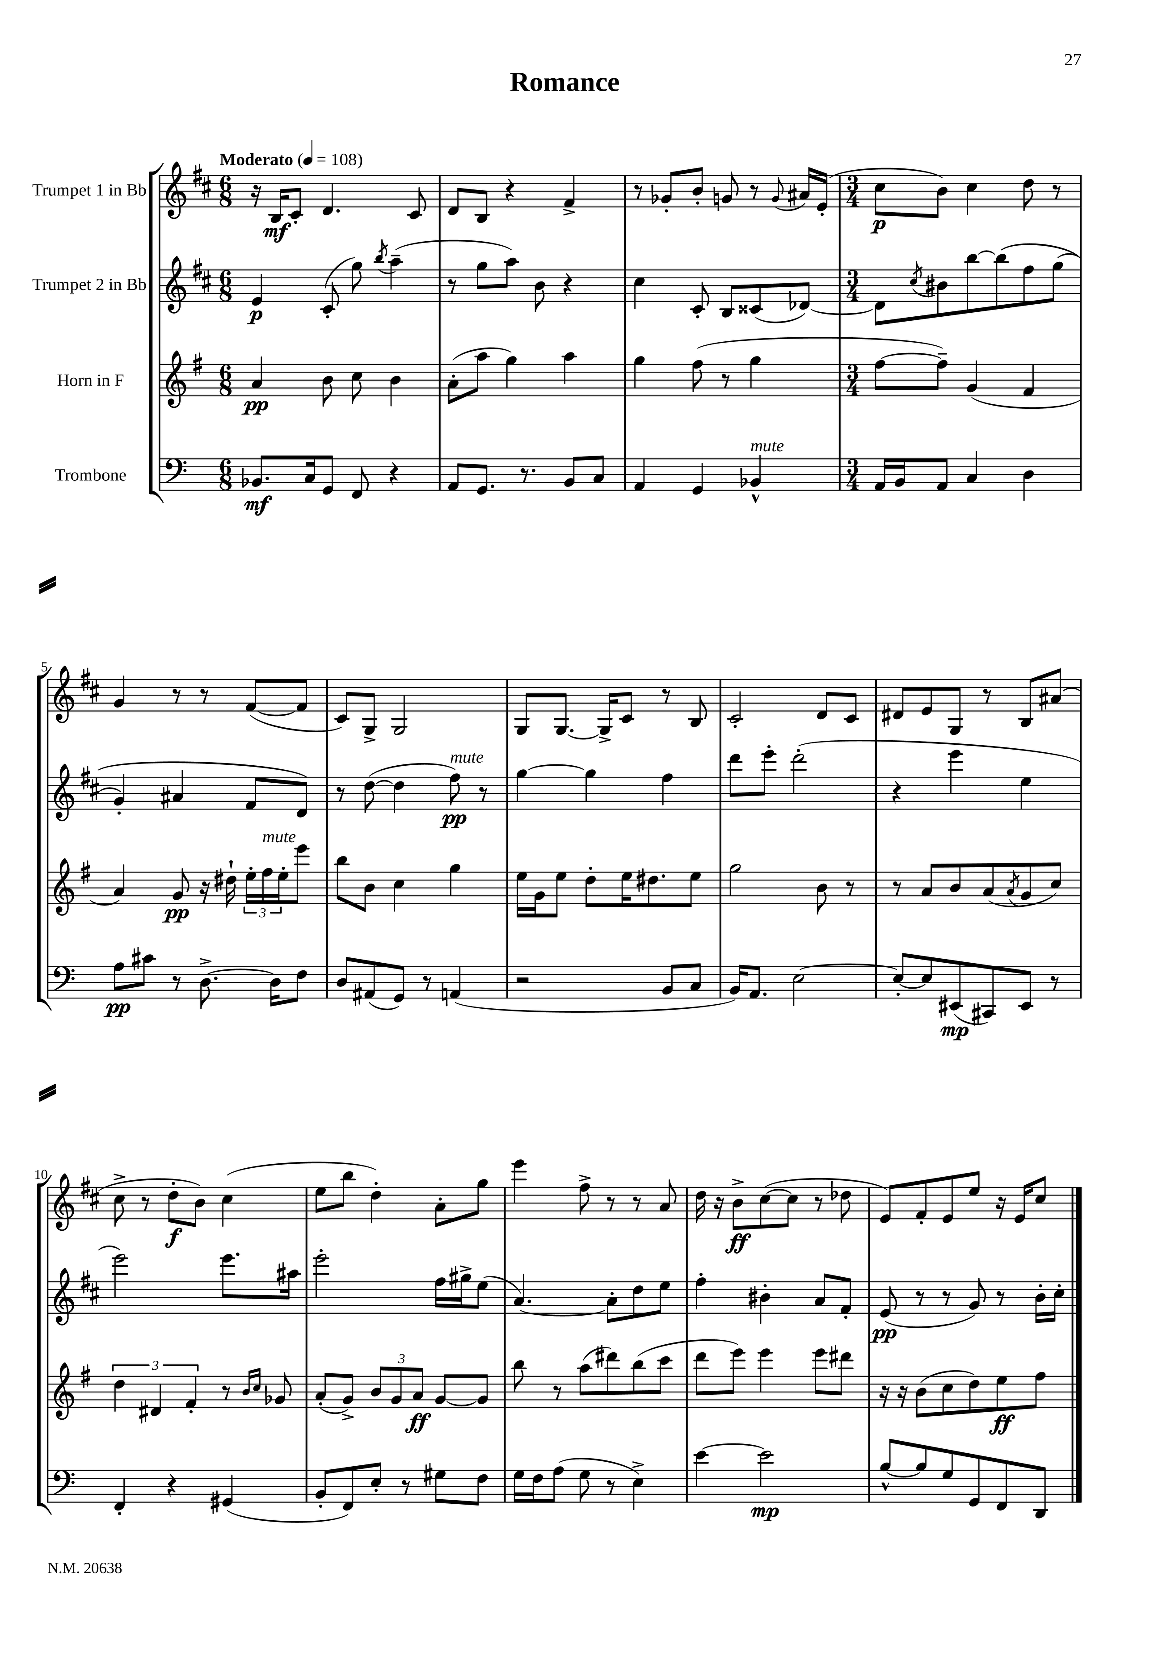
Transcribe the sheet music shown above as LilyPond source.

\header { title = "Romance" }
<<
\new StaffGroup <<
\new Staff = "s0" \with { instrumentName = "Trumpet 1 in Bb" } {
    \clef treble \key d \major \numericTimeSignature \time 6/8 \tempo "Moderato" 4 = 108
    r16 b16\mf cis'8-. d'4. cis'8 |
    d'8 b8 r4 fis'4-> |
    r8 ges'8-. b'8-. g'8 r8 \appoggiatura { g'8 } ais'16 e'16-.( |
    \numericTimeSignature \time 3/4 cis''8\p b'8) cis''4 d''8 r8 |
    g'4 r8 r8 fis'8~( fis'8 |
    cis'8) g8-> g2 |
    g8 g8.~ g16-> cis'8 r8 b8 |
    cis'2-. d'8 cis'8 |
    dis'8 e'8 g8 r8 b8 ais'8( |
    cis''8-> r8 d''8-.\f b'8) cis''4( |
    e''8 b''8 d''4-.) a'8-. g''8 |
    e'''4 fis''8-> r8 r8 a'8 |
    d''16 r16 b'8->\ff cis''8~( cis''8 r8 des''8 |
    e'8) fis'8-. e'8 e''8 r16 e'16 cis''8 \bar "|." |
}
\new Staff = "s1" \with { instrumentName = "Trumpet 2 in Bb" } {
    \clef treble \key d \major \numericTimeSignature \time 6/8
    e'4\p cis'8-.( g''8) \acciaccatura { b''8 } a''4--( |
    r8 g''8 a''8) b'8 r4 |
    cis''4 cis'8-. b8 cisis'8( des'8~) |
    \numericTimeSignature \time 3/4 des'8 \acciaccatura { cis''8 } bis'8 b''8~ b''8\( fis''8 g''8( |
    g'4-.) ais'4 fis'8 d'8\) |
    r8 d''8~( d''4 fis''8\pp^\markup { \italic "mute" }) r8 |
    g''4~ g''4 fis''4 |
    d'''8 e'''8-. d'''2-.( |
    r4 e'''4 e''4 |
    e'''2) e'''8. ais''16 |
    e'''2-. fis''16 gis''16-> e''8( |
    a'4.~) a'8-. d''8 e''8 |
    fis''4-. bis'4-. a'8 fis'8-. |
    e'8\pp( r8 r8 g'8) r8 b'16-. cis''16-. \bar "|." |
}
\new Staff = "s2" \with { instrumentName = "Horn in F" } {
    \clef treble \key g \major \numericTimeSignature \time 6/8
    a'4\pp b'8 c''8 b'4 |
    a'8-.( a''8 g''4) a''4 |
    g''4 fis''8( r8 g''4 |
    \numericTimeSignature \time 3/4 fis''8~ fis''8--) g'4( fis'4 |
    a'4) g'8\pp r16 dis''16-! \tuplet 3/2 { e''16-. fis''16^\markup { \italic "mute" } e''16-. } e'''8 |
    b''8 b'8 c''4 g''4 |
    e''16 g'16 e''8 d''8-. e''16 dis''8. e''8 |
    g''2 b'8 r8 |
    r8 a'8 b'8 a'8( \acciaccatura { a'8 } g'8 c''8) |
    \tuplet 3/2 { d''4 dis'4 fis'4-. } r8 \grace { b'16 c''16 } ges'8 |
    a'8-.( g'8->) \tuplet 3/2 { b'8 g'8 a'8\ff } g'8~ g'8 |
    b''8 r8 a''8( dis'''8) b''8( c'''8 |
    d'''8 e'''8) e'''4 e'''8 dis'''8 |
    r16 r16 b'8( c''8 d''8) e''8\ff fis''8 \bar "|." |
}
\new Staff = "s3" \with { instrumentName = "Trombone" } {
    \clef bass \key c \major \numericTimeSignature \time 6/8
    bes,8.\mf c16 g,8 f,8 r4 |
    a,8 g,8. r8. b,8 c8 |
    a,4 g,4 bes,4-^^\markup { \italic "mute" } |
    \numericTimeSignature \time 3/4 a,16 b,16 a,8 c4 d4 |
    a8\pp cis'8 r8 d8.~-> d16 f8 |
    d8 ais,8( g,8) r8 a,4( |
    r2 b,8 c8 |
    b,16) a,8. e2~ |
    e8~-. e8 eis,8\mp( cis,8) eis,8 r8 |
    f,4-. r4 gis,4( |
    b,8-. f,8) e8-. r8 gis8 f8 |
    g16 f16 a8( g8 r8 e4->) |
    e'4~ e'2\mp |
    b8~-^ b8 g8 g,8 f,8 d,8 \bar "|." |
}
>>
>>
